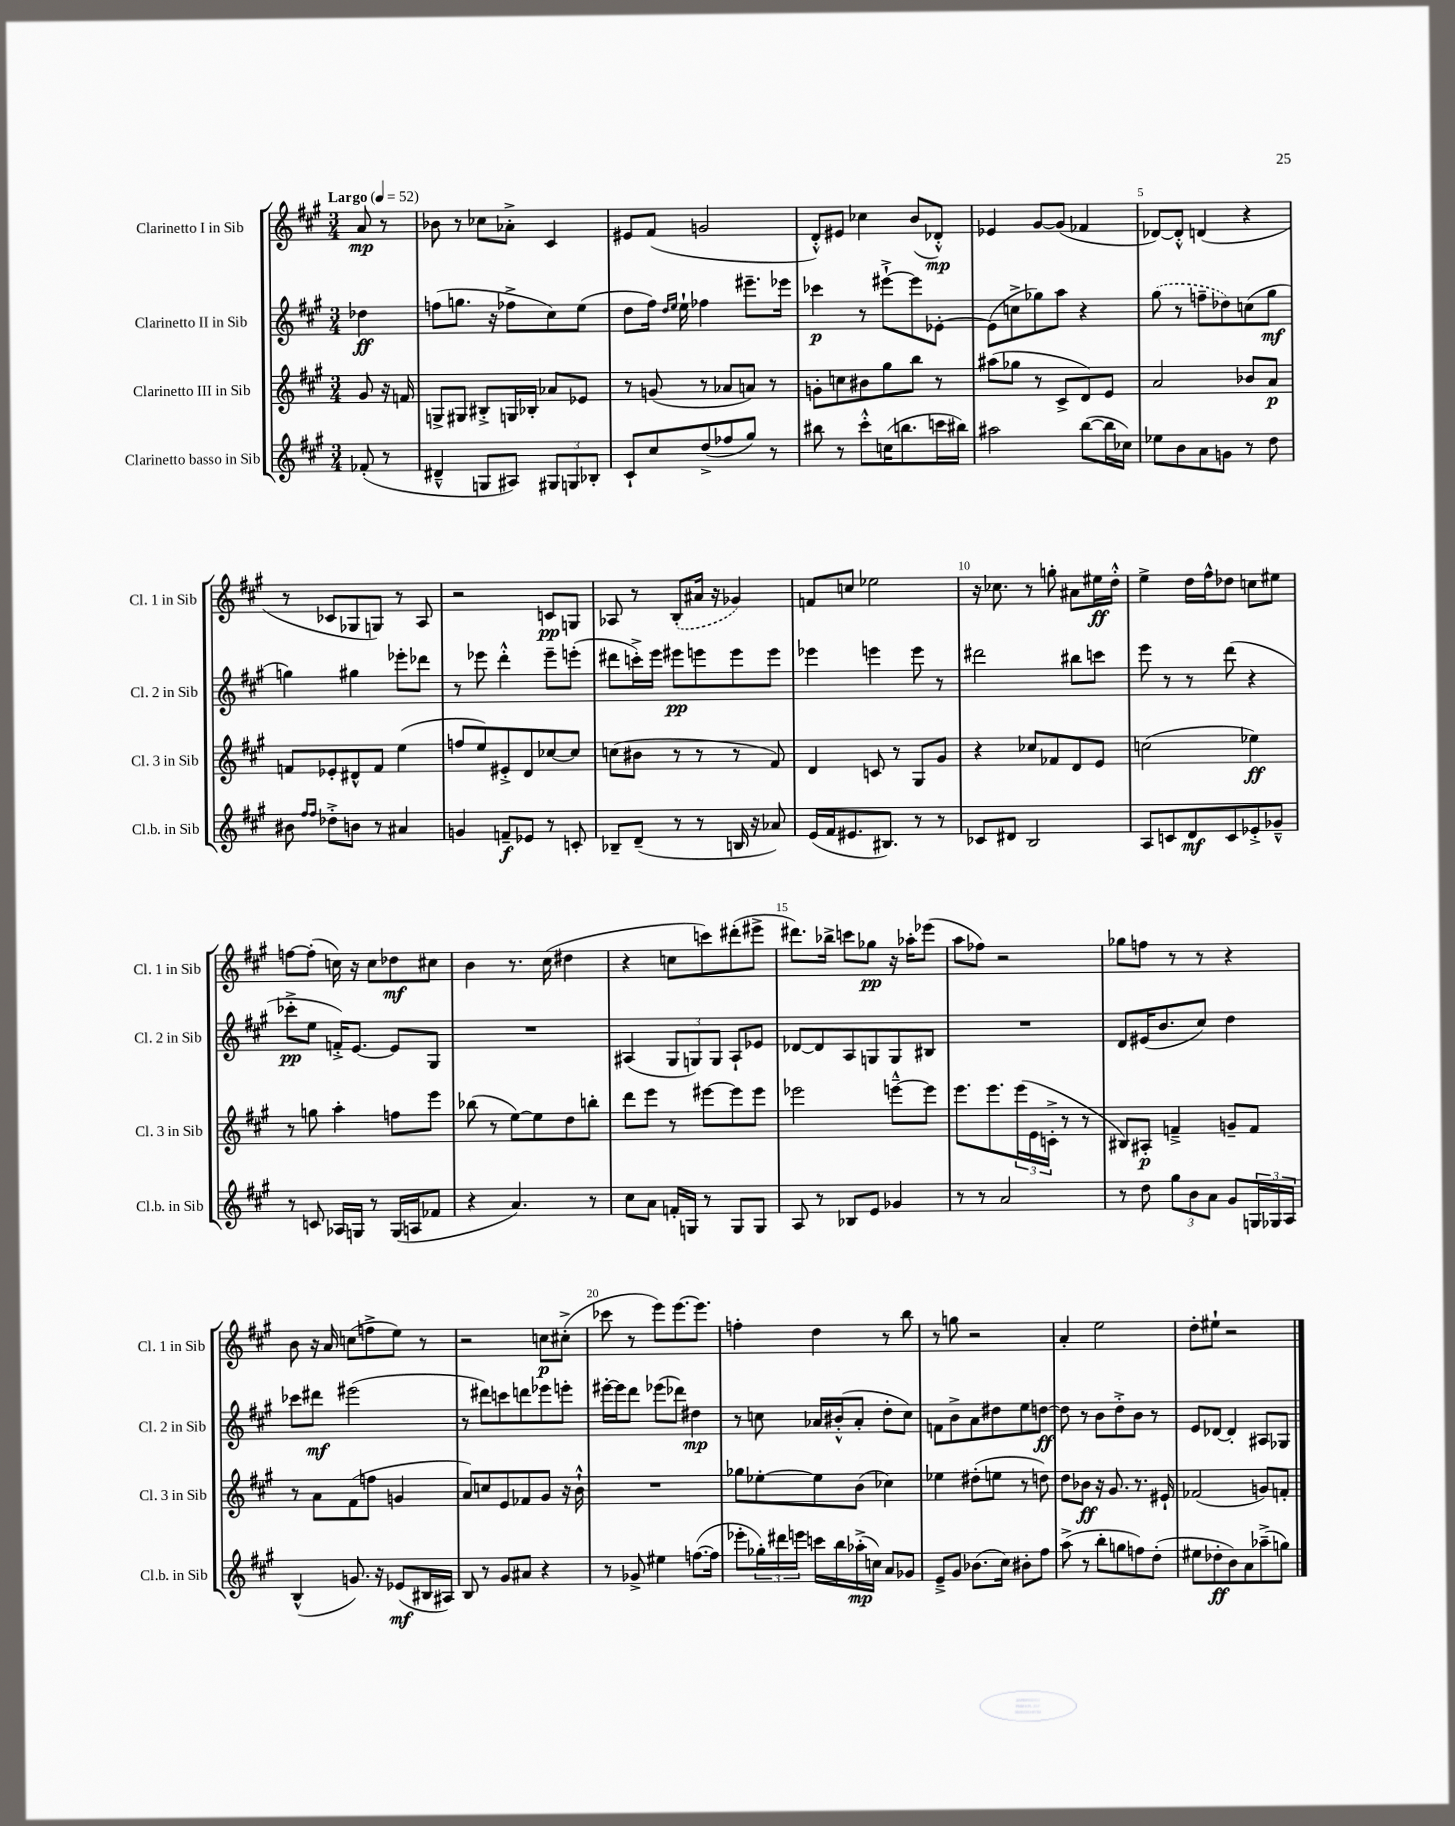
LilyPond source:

<<
\new StaffGroup <<
\new Staff = "s0" \with { instrumentName = "Clarinetto I in Sib" shortInstrumentName = "Cl. 1 in Sib" } {
    \clef treble \key a \major \numericTimeSignature \time 3/4 \partial 4 \tempo "Largo" 4 = 52
    a'8\mp r8 |
    bes'8 r8 ces''8 aes'8-.-> cis'4 |
    eis'8 fis'8( g'2 |
    d'8-.-^) eis'8 ces''4 b'8( des'8-.-^\mp) |
    ees'4 gis'8~ gis'8( fes'4 |
    des'8~) des'8-.-^ d'4( r4 |
    r8 ces'8 ges8 g8) r8 a8 |
    r2 c'8\pp g8 |
    aes8 r8 \once \slurDashed b8-.( ais'16 r16 ges'4) |
    f'8 c''8 ees''2 |
    r16 ces''8. r8 g''8-. ais'8 eis''16\ff d''16-.-^ |
    e''4-> d''16 fis''16-^ des''8 c''8 eis''8 |
    f''8~ f''8-.( c''16) r16 c''8 des''8\mf cis''8 |
    b'4 r8. cis''16( dis''4 |
    r4 c''8 c'''8) dis'''8-.( eis'''8-> |
    dis'''8.) bes''16-> c'''8 ges''8\pp r16 aes''16-. ees'''8( |
    a''8 fes''8) r2 |
    ges''8 f''8 r8 r8 r4 |
    b'8 r16 a'16 c''8( f''8-> e''8) r8 |
    r2 c''8\p cis''8-.->( |
    ces'''8 r8 e'''8) e'''8.~ e'''8. |
    f''4-. d''4 r8 b''8 |
    r8 g''8 r2 |
    a'4-. e''2 |
    d''8-. eis''8-! r2 \bar "|." |
}
\new Staff = "s1" \with { instrumentName = "Clarinetto II in Sib" shortInstrumentName = "Cl. 2 in Sib" } {
    \clef treble \key a \major \numericTimeSignature \time 3/4 \partial 4
    des''4\ff |
    f''8( g''8. r16 fes''8-> cis''8) e''8( |
    d''8 fis''16) \grace { d''16 e''16 } e''16-! fes''4 eis'''8.-- ees'''16 |
    ces'''4\p r8 eis'''8~-!-> eis'''8 ees'8~-. |
    ees'8( c''8-> ges''8) a''8 r4 |
    \once \slurDashed gis''8( r8 f''8-- des''8) c''8( gis''8\mf |
    g''4) gis''4 ees'''8-. des'''8 |
    r8 ees'''8 d'''4-.-^ ees'''8-- e'''8-.( |
    dis'''8 c'''16-.->) e'''16 eis'''8\pp e'''8 e'''8 e'''8 |
    ees'''4 e'''4 e'''8 r8 |
    dis'''2 bis''8 c'''8 |
    e'''8 r8 r8 d'''8( r4 |
    ces'''8-.->\pp e''8 f'16-.->) e'8.~ e'8 gis8 |
    R2. |
    ais4( \tuplet 3/2 { gis8 g8) g8 } ais8-! ees'8 |
    des'8~ des'8 a8 g8 g8 bis8 |
    R2. |
    d'8 eis'16( b'8. cis''8) d''4 |
    ces'''8 dis'''8\mf eis'''2( |
    r8 dis'''8) c'''8 d'''8 ees'''8 e'''8-. |
    eis'''16~-. eis'''16 d'''8 ees'''8( des'''8) dis''4\mp |
    r8 c''8 aes'16 bis'16-.-^( aes'8-. d''8-. c''8) |
    f'8 b'8-> a'8 dis''8 e''8 d''8~\ff |
    d''8 r8 b'8 d''8-.-> b'8 r8 |
    e'8 des'8~ des'4-. ais8 ges8 \bar "|." |
}
\new Staff = "s2" \with { instrumentName = "Clarinetto III in Sib" shortInstrumentName = "Cl. 3 in Sib" } {
    \clef treble \key a \major \numericTimeSignature \time 3/4 \partial 4
    gis'8 r16 f'16 |
    g8-> gis8 bis8-.-> g16 bes16-. aes'8 ees'8 |
    r8 g'8( r8 aes'8 a'8) r8 |
    g'8-. c''8 bis'8 gis''8 b''8 r8 |
    ais''8( ges''8 r8 cis'8-> d'8) e'8 |
    a'2 bes'8 a'8\p |
    f'8 ees'8-. dis'8-^ f'8 e''4( |
    f''8 e''8) eis'8-.-> d'8 ces''8~ ces''8 |
    c''8( bis'8 r8 r8 r8 fis'8) |
    d'4 c'8 r8 gis8 gis'8 |
    r4 ces''8 fes'8 d'8 e'8 |
    c''2( ees''4\ff) |
    r8 g''8 a''4-. f''8 e'''8 |
    bes''8( r8 e''8~) e''8 d''8 b''8-. |
    d'''8 e'''8 r8 eis'''8~ eis'''8 eis'''8 |
    ees'''2 e'''8~---^ e'''8 |
    e'''8. e'''8. \tuplet 3/2 { e'''16( e'16 c'16-.-> } r8 r8 |
    bis8) ais8-.\p f'4---> g'8-- f'8 |
    r8 a'8 fis'8( f''8 g'4 |
    a'8) c''8 e'8 fes'8 gis'8 r16 b'16-!-^ |
    R2. |
    ges''8 ees''8~-. ees''8 b'8( ces''4) |
    ees''4 dis''8-.( e''8 r8 d''8) |
    d''8 bes'8\ff r16 gis'8. r8. eis'16-! |
    fes'2( g'8) f'8-. \bar "|." |
}
\new Staff = "s3" \with { instrumentName = "Clarinetto basso in Sib" shortInstrumentName = "Cl.b. in Sib" } {
    \clef treble \key a \major \numericTimeSignature \time 3/4 \partial 4
    fes'8-.( r8 |
    dis'4---^ g8 ais8) \tuplet 3/2 { gis8 g8 bes8-. } |
    cis'8-! cis''8 d''8->( fes''8 gis''8) r8 |
    bis''8 r8 cis'''8-.-^ c''16( b''8. c'''16 bis''16) |
    ais''2 b''8~( b''16 ces''16) |
    ees''8 b'8 a'8 g'8 r8 d''8 |
    bis'8 \grace { fis''16 fis''16 } des''8-.-> b'8 r8 ais'4 |
    g'4 f'8--\f ees'8 r8 c'8-. |
    bes8-- d'8--( r8 r8 b16 r16 aes'8) |
    e'16( fis'16 eis'8. bis8.) r8 r8 |
    ces'8 dis'8 b2 |
    a8 c'8 d'8\mf c'8 ees'8-.-> ges'8---^ |
    r8 c'8 aes16 g16 r8 g16( a16 fes'8 |
    r4 a'4.) r8 |
    cis''8 a'8 f'16-. g16 r8 g8 g8 |
    a8 r8 bes8 e'8 ges'4 |
    r8 r8 a'2 |
    r8 d''8 \tuplet 3/2 { gis''8 b'8 a'8 } gis'8 \tuplet 3/2 { g16 ges16 a16 } |
    b4-^( g'8.) r16 ees'8\mf( bis16 ais16) |
    b8 r8 gis'8 ais'8 r4 |
    r8 ges'8-> eis''4 f''8.~( f''16 |
    ees'''8-. \tuplet 3/2 { ges''16-.) dis'''16 e'''16 } c'''16 b''16 aes''16-.->\mp( c''16) a'8 ges'8 |
    e'8---> gis'8 bes'8.( cis''16) bis'8-. fis''8 |
    a''8->( r8 b''8-. g''8 f''8) d''8-.( |
    eis''8 des''8-.\ff b'8) a'8 aes''8--->( g''8) \bar "|." |
}
>>
>>
\layout { \context { \Score \override BarNumber.break-visibility = ##(#f #t #t) barNumberVisibility = #(every-nth-bar-number-visible 5) } }
